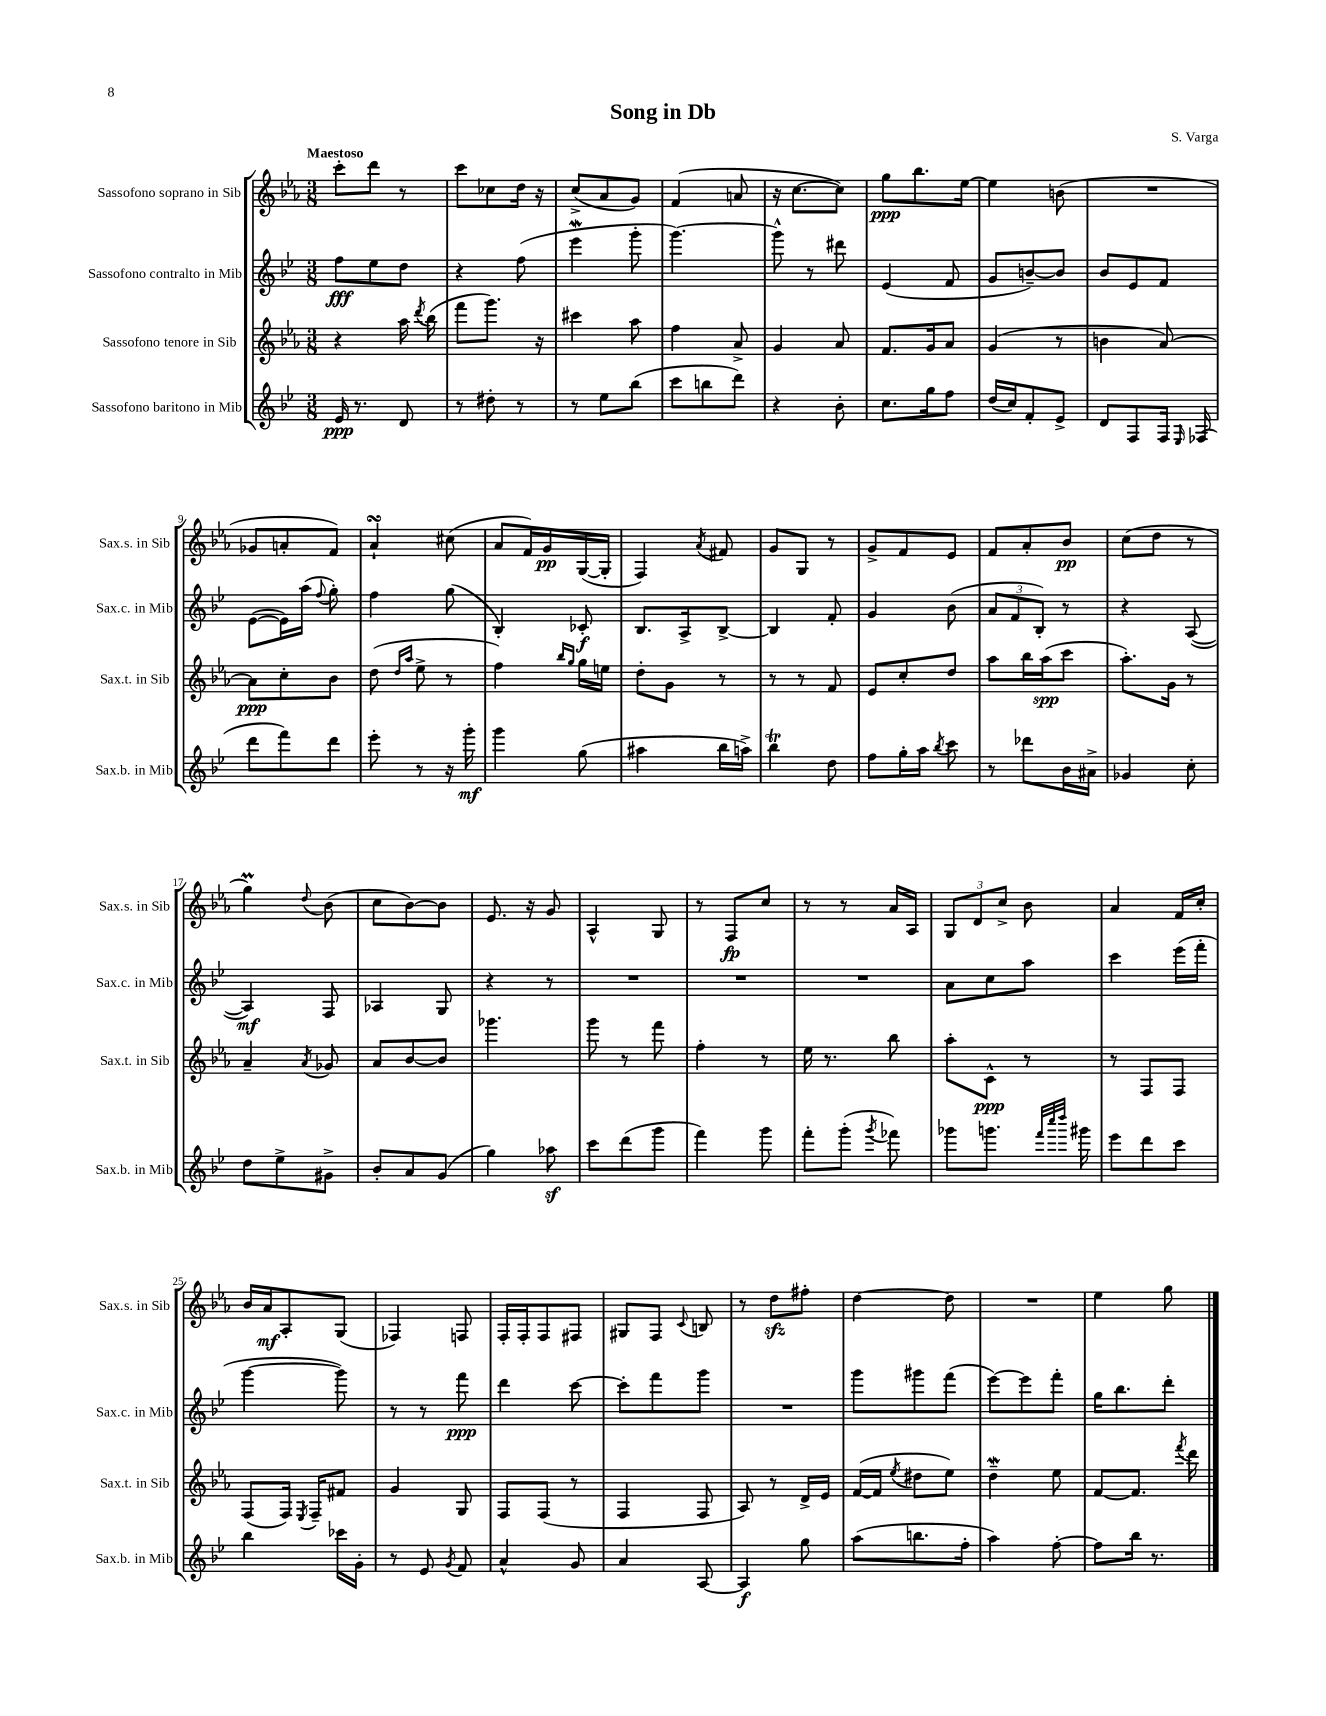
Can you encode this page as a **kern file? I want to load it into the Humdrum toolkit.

**kern	**kern	**kern	**kern
*staff4	*staff3	*staff2	*staff1
*clefG2	*clefG2	*clefG2	*clefG2
*k[b-e-]	*k[b-e-a-]	*k[b-e-]	*k[b-e-a-]
*M3/8	*M3/8	*M3/8	*M3/8
16e-	4r	8ff	8ccc'
8.r	.	.	.
.	.	8ee-	8ddd
8d	16aa-	8dd	8r
.	8qddd	.	.
.	(16bb-	.	.
=	=	=	=
8r	8fff	4r	8ccc
8dd#'	8.ggg)	.	8cc-
8r	.	(8ff	16dd
.	16r	.	16r
=	=	=	=
8r	4ccc#	4eee-	(8cc^
8ee-	.	.	8a-
(8bb-	8aa-	8ggg'	8g)
=	=	=	=
8ccc	4ff	[4.ggg)	(4f
8bb	.	.	.
8ddd)	8a-^	.	8a
=	=	=	=
4r	4g	8ggg^^]	16r
.	.	.	[8.cc
.	.	8r	.
8b-'	8a-	8ddd#	8cc])
=	=	=	=
8.cc	8.f	(4e-	8gg
.	.	.	8.bb-
16gg	16g	.	.
8ff	8a-	8f	.
.	.	.	[16ee-
=	=	=	=
(16dd	(4g	8g	4ee-]
16cc)	.	.	.
8f'	.	[8b~)	.
8e-^	8r	8b]	(8b
=	=	=	=
8d	4b	8b-	4.r
8F	.	8e-	.
16F	[8a-)	8f	.
16qqE-	.	.	.
(16F-	.	.	.
=	=	=	=
8ddd	8a-]	([8e-	8g-
8fff)	8cc'	16e-])	8a'
.	.	(16aa	.
.	.	8qqff	.
8ddd	8b-	8gg')	8f)
=	=	=	=
8eee-'	(8dd	4ff	4a-`
.	16qqdd	.	.
.	16qqaa-	.	.
8r	8ee-^	.	.
16r	8r	(8gg	(8cc#
16ggg'	.	.	.
=	=	=	=
4ggg	4ff)	4B-')	8a-
.	.	.	16f)
.	.	.	16g
.	16qqbb-	.	.
.	16qqgg	.	.
(8gg	16gg	8c-'	([16G
.	16ee	.	16G']
=	=	=	=
4aa#	8dd'	8.B-	4F)
.	8g	.	.
.	.	16A^	.
.	.	.	8qa-
16bb-	8r	[8B-^	8f#
16aa^)	.	.	.
=	=	=	=
4bb-	8r	4B-]	8g
.	8r	.	8G
8dd	8f	8f'	8r
=	=	=	=
8ff	8e-	4g	8g^
16gg'	8cc'	.	8f
16aa	.	.	.
8qbb-	.	.	.
8ccc	8dd	(8b-	8e-
=	=	=	=
8r	8aa-	12a	8f
.	.	12f	.
8ddd-	16bb-	.	8a-'
.	.	12B-')	.
.	(16aa-	.	.
16b-	8ccc	8r	8b-
16a#^	.	.	.
=	=	=	=
4g-	8.aa-')	4r	(8cc
.	.	.	8dd
.	16g	.	.
8cc'	8r	([8A	8r
=	=	=	=
8dd	4a-~	4A])	4gg)
8ee-^	.	.	.
.	8qa-	.	8qqdd
8g#^	8g-	8F	(8b-
=	=	=	=
8b-'	8a-	4A-	8cc
8a	[8b-	.	[8b-)
(8g	8b-]	8G	8b-]
=	=	=	=
4gg)	4.ggg-	4r	8.e-
.	.	.	16r
8aa-	.	8r	8g
=	=	=	=
8ccc	8ggg	4.r	4A-^^
(8ddd	8r	.	.
8ggg	8fff	.	8G
=	=	=	=
4fff)	4ff'	4.r	8r
.	.	.	8F
8ggg	8r	.	8cc
=	=	=	=
8fff'	16ee-	4.r	8r
.	8.r	.	.
(8ggg'	.	.	8r
8qggg	.	.	.
8fff-)	8bb-	.	16a-
.	.	.	16A-
=	=	=	=
8ggg-	8aa-'	8a	12G
.	.	.	12d
8.ggg	8c^^	8cc	.
.	.	.	12cc^
.	8r	8aa	8b-
32qqfff	.	.	.
32qqcccc	.	.	.
32qqdddd	.	.	.
16ggg#	.	.	.
=	=	=	=
8eee-	8r	4ccc	4a-
8ddd	8F	.	.
8ccc	8F	(16eee-	16f
.	.	16fff'	16cc'
=	=	=	=
4bb-	(8F	[4ggg	16b-
.	.	.	16a-
.	16F)	.	8A-'
.	8qE-	.	.
.	16F~	.	.
16ccc-	8f#	8ggg])	(8G
16g'	.	.	.
=	=	=	=
8r	4g	8r	4F-)
8e-	.	8r	.
8qg	.	.	.
8f	8G	8fff	8F
=	=	=	=
4a^^	8F	4ddd	16F'
.	.	.	16F'
.	(8F	.	8F
8g	8r	[8ccc	8F#
=	=	=	=
4a	4F	8ccc']	8G#
.	.	8fff	8F
.	.	.	8qqc
[8A	8F	8ggg	8B
=	=	=	=
4A]	8A-)	4.r	8r
.	8r	.	8dd
8gg	16d^	.	8ff#'
.	16e-	.	.
=	=	=	=
(8aa	([16f	8ggg	[4dd
.	16f]	.	.
.	8qee-	.	.
8.bb	8dd#	8ggg#	.
.	8ee-)	(8fff	8dd]
16ff'	.	.	.
=	=	=	=
4aa)	4dd~	[8eee-)	4.r
.	.	8eee-]	.
[8ff'	8ee-	8fff'	.
=	=	=	=
8ff]	[8f	16gg	4ee-
.	.	8.bb-	.
16bb-	8.f]	.	.
8.r	.	.	.
.	.	8ddd'	8gg
.	8qfff	.	.
.	16ddd	.	.
==	==	==	==
*-	*-	*-	*-
